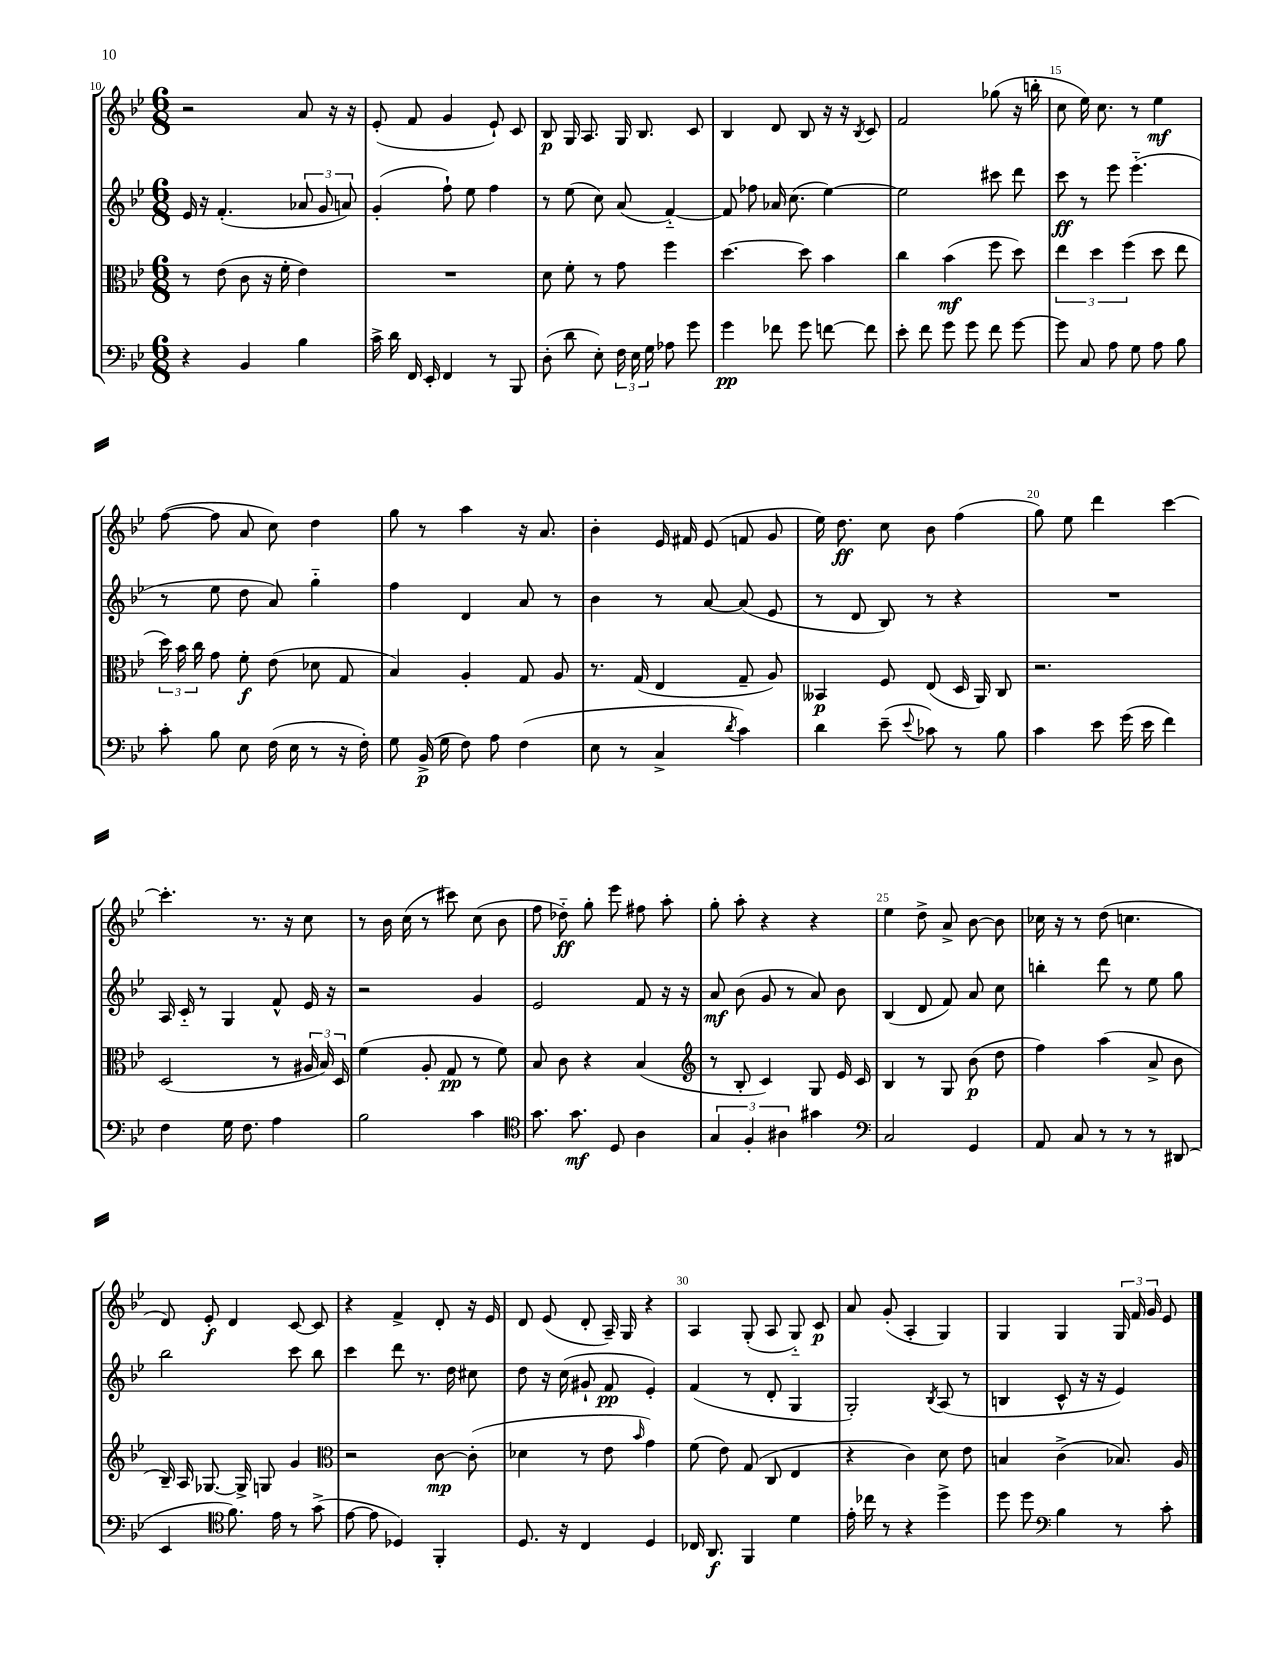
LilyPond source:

<<
\new StaffGroup <<
\new Staff = "s0" {
    \clef treble \key bes \major \numericTimeSignature \time 6/8
    \autoBeamOff r2 a'8 r16 r16 |
    ees'8-.( f'8 g'4 ees'8-!) c'8 |
    bes8\p g16 a8. g16 bes8. c'8 |
    bes4 d'8 bes8 r16 r16 \acciaccatura { bes8 } c'8 |
    f'2 ges''8( r16 b''16-. |
    c''8 ees''16) c''8. r8 ees''4\mf |
    f''8~( f''8 a'8 c''8) d''4 |
    g''8 r8 a''4 r16 a'8. |
    bes'4-. ees'16 fis'16 ees'8( f'8 g'8 |
    ees''16) d''8.\ff c''8 bes'8 f''4( |
    g''8) ees''8 d'''4 c'''4~ |
    c'''4.-. r8. r16 c''8 |
    r8 bes'16 c''16( r8 cis'''8) c''8( bes'8 |
    f''8 des''8-_\ff) g''8-. ees'''8 fis''8 a''8-. |
    g''8-. a''8-. r4 r4 |
    ees''4 d''8-> a'8-> bes'8~ bes'8 |
    ces''16 r16 r8 d''8( c''4. |
    d'8) ees'8-.\f d'4 c'8~ c'8 |
    r4 f'4-> d'8-. r16 ees'16 |
    d'8 ees'8( d'8-. a16--) g16 r4 |
    a4 g8-.( a8 g8-_) c'8\p |
    a'8 g'8-.( a4-. g4) |
    g4 g4 \tuplet 3/2 { g16 f'16 g'16 } ees'8 \bar "|." |
}
\new Staff = "s1" {
    \clef treble \key bes \major \numericTimeSignature \time 6/8
    \autoBeamOff ees'16 r16 f'4.-.( \tuplet 3/2 { aes'8 g'8 a'8) } |
    g'4-.( f''8-!) ees''8 f''4 |
    r8 ees''8( c''8) a'8( f'4~-_) |
    f'8 fes''8 aes'16 c''8.( ees''4~) |
    ees''2 cis'''8 d'''8 |
    c'''8\ff r8 ees'''8 ees'''4.-_( |
    r8 ees''8 d''8 a'8) g''4-_ |
    f''4 d'4 a'8 r8 |
    bes'4 r8 a'8~ a'8( ees'8 |
    r8 d'8 bes8) r8 r4 |
    R2. |
    a16 c'16-_ r8 g4 f'8-^ ees'16 r16 |
    r2 g'4 |
    ees'2 f'8 r16 r16 |
    a'8\mf bes'8( g'8 r8 a'8) bes'8 |
    bes4( d'8 f'8) a'8 c''8 |
    b''4-. d'''8 r8 ees''8 g''8 |
    bes''2 c'''8 bes''8 |
    c'''4 d'''8 r8. d''16 cis''8 |
    d''8 r16 c''16( gis'8-! f'8\pp ees'4-.) |
    f'4( r8 d'8-. g4 |
    g2-.) \acciaccatura { bes8 } a8( r8 |
    b4 c'8-^ r16 r16 ees'4) \bar "|." |
}
\new Staff = "s2" {
    \clef alto \key bes \major \numericTimeSignature \time 6/8
    \autoBeamOff r8 ees'8( c'8 r16 f'16-. ees'4) |
    R2. |
    d'8 f'8-. r8 g'8 f''4 |
    d''4.~ d''8 bes'4 |
    c''4 bes'4\mf( f''8 d''8) |
    \tuplet 3/2 { ees''4 d''4 f''4( } d''8 ees''8 |
    \tuplet 3/2 { d''16) bes'16 c''16 } g'8 f'8-.\f ees'8( des'8 g8 |
    bes4) a4-. g8 a8 |
    r8. g16( ees4 g8-- a8) |
    beses,4\p f8 ees8( d16 a,16) c8 |
    r2. |
    d2( r8 \tuplet 3/2 { ais16 bes16) d16 } |
    f'4( a8-. g8\pp r8 f'8) |
    bes8 c'8 r4 bes4( |
    \clef treble r8 bes8-. c'4) g8 ees'16 c'16 |
    bes4 r8 g8 bes'8\p( d''8 |
    f''4) a''4( a'8-> bes'8 |
    bes16--) a16 ges8.~ ges16-> g8 g'4 |
    \clef alto r2 c'8~\mp c'8-.( |
    des'4 r8 ees'8 \grace { bes'16 } g'4) |
    f'8( ees'8) g8( c8 ees4 |
    r4 c'4) d'8 ees'8 |
    b4 c'4->( bes8.) a16 \bar "|." |
}
\new Staff = "s3" {
    \clef bass \key bes \major \numericTimeSignature \time 6/8
    \autoBeamOff r4 bes,4 bes4 |
    c'16-> d'16 f,16 ees,16-. f,4 r8 bes,,8 |
    d8-.( d'8 ees8-.) \tuplet 3/2 { f16 ees16 g16 } aes8 g'8 |
    g'4\pp fes'8 g'8 f'8~ f'8 |
    ees'8-. f'8 g'8 g'8 f'8 g'8~ |
    g'8 c8 a8 g8 a8 bes8 |
    c'8-. bes8 ees8 f16( ees16 r8 r16 f16-.) |
    g8 bes,16->\p( g16 f8) a8 f4( |
    ees8 r8 c4-> \acciaccatura { d'8 } c'4) |
    d'4 ees'8--( \appoggiatura { ees'8 } ces'8) r8 bes8 |
    c'4 ees'8 g'16( ees'16 f'4) |
    f4 g16 f8. a4 |
    bes2 c'4 |
    \clef tenor g'8. g'8.\mf d8 a4 |
    \tuplet 3/2 { g4 f4-. ais4 } gis'4 |
    \clef bass c2 g,4 |
    a,8 c8 r8 r8 r8 dis,8( |
    ees,4 \clef tenor f'8.) ees'16 r8 g'8->( |
    ees'8~ ees'8 des4) f,4-. |
    d8. r16 c4 d4 |
    ces16 a,8.\f f,4 d'4 |
    ees'16-. ces''16 r8 r4 d''4-> |
    d''8 d''8 \clef bass bes4 r8 c'8-. \bar "|." |
}
>>
>>
\layout { \context { \Score currentBarNumber = #10 \override BarNumber.break-visibility = ##(#f #t #t) barNumberVisibility = #(every-nth-bar-number-visible 5) } }
